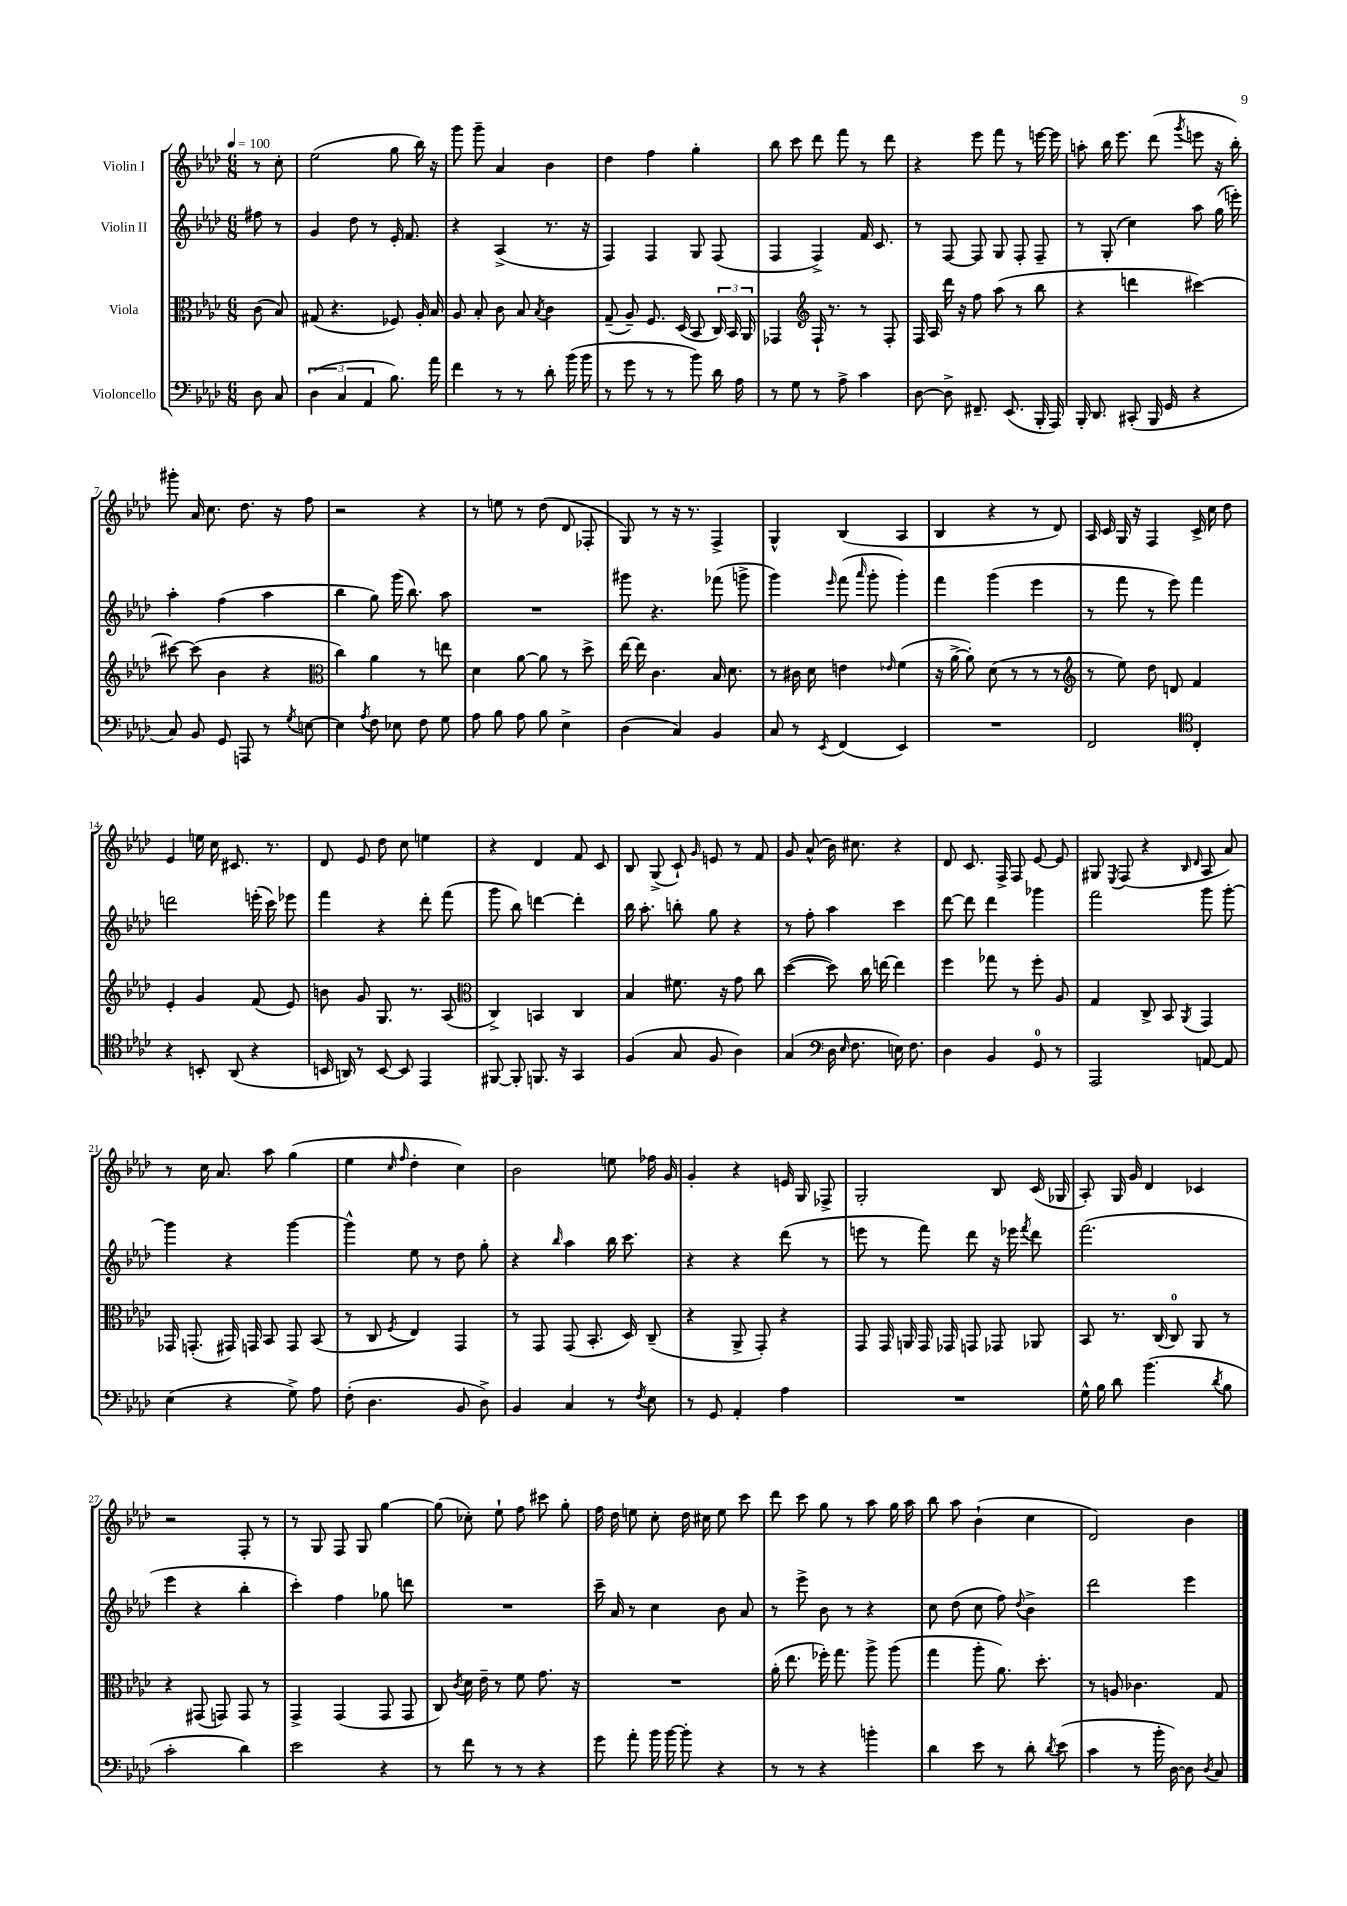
<<
\new StaffGroup <<
\new Staff = "s0" \with { instrumentName = "Violin I" } {
    \clef treble \key aes \major \numericTimeSignature \time 6/8 \partial 4 \tempo 4 = 100
    \autoBeamOff r8 c''8-. |
    ees''2( g''8 bes''16) r16 |
    g'''8 g'''8-- aes'4 bes'4 |
    des''4 f''4 g''4-. |
    bes''8 c'''8 des'''8 f'''8 r8 des'''8 |
    r4 ees'''8 f'''8 r8 e'''16~ e'''16 |
    a''8-. bes''16 ees'''8. des'''8( \acciaccatura { g'''8 } e'''8 r16 bes''16-.) |
    gis'''8-. aes'16 c''8. des''8. r16 f''8 |
    r2 r4 |
    r8 e''8 r8 des''8( des'8 fes8-. |
    g8) r8 r16 r8. f4-> |
    g4-^ bes4( aes4 |
    bes4 r4 r8 des'8) |
    aes16 c'16 g16 r16 f4 c'16-> c''16 des''8 |
    ees'4 e''16 c''16 cis'8. r8. |
    des'8 ees'8 des''8 c''8 e''4 |
    r4 des'4 f'8 c'8 |
    bes8 g8->( c'8-!) \grace { g'16 } e'8 r8 f'8 |
    g'8 aes'8-^( bes'16) cis''8. r4 |
    des'8 c'8. f16-> f8 ees'8~ ees'8 |
    gis8 \acciaccatura { ees8 } f8( r4 \grace { bes16 des'16 } aes8 aes'8) |
    r8 c''16 aes'8. aes''8 g''4( |
    ees''4 \grace { c''16 f''16 } des''4-. c''4) |
    bes'2 e''8 fes''16 g'16 |
    g'4-. r4 e'16 g16 fes8-> |
    g2-. bes8 c'16( ges16 |
    aes8-.) g16 g'16 des'4 ces'4 |
    r2 f8-. r8 |
    r8 g8 f8 g8 g''4~ |
    g''8( ces''8-.) ees''8-! f''8 cis'''8 g''8-. |
    f''16 des''16 e''8 c''8-. des''16 cis''16 e''8 c'''8 |
    des'''8 c'''8 g''8 r8 aes''8 g''16 aes''16 |
    bes''8 aes''8 bes'4-!( c''4 |
    des'2) bes'4 \bar "|." |
}
\new Staff = "s1" \with { instrumentName = "Violin II" } {
    \clef treble \key aes \major \numericTimeSignature \time 6/8 \partial 4
    \autoBeamOff fis''8 r8 |
    g'4 des''8 r8 ees'16-. f'8. |
    r4 aes4->( r8. r16 |
    f4) f4 g8 f8( |
    f4 f4->) f'16 c'8. |
    r8 f8~ f8 g8 f8-. f8-- |
    r8 g8-.( c''4) aes''8 g''16( e'''16-.) |
    aes''4-. f''4( aes''4 |
    bes''4 g''8) g'''16( bes''8.) aes''8 |
    R2. |
    gis'''8 r4. fes'''8( g'''8-> |
    g'''4) \grace { ees'''16 } f'''8( \grace { aes'''16 } g'''8-. g'''4-.) |
    f'''4 g'''4( ees'''4 |
    r8 f'''8 r8 ees'''8) f'''4 |
    d'''2 e'''16-.( c'''16) ees'''8 |
    f'''4 r4 des'''8-. f'''8( |
    g'''8 bes''8) d'''4~ d'''4-. |
    bes''16 aes''8.-. b''8-. g''8 r4 |
    r8 f''8-. aes''4 c'''4 |
    des'''8~ des'''8 des'''4 ges'''4 |
    f'''2 g'''8 g'''8~-. |
    g'''4 r4 g'''4~ |
    g'''4-^ ees''8 r8 des''8 g''8-. |
    r4 \grace { bes''16 } aes''4 bes''16 c'''8. |
    r4 r4 des'''8( r8 |
    e'''8 r8 f'''8) des'''8 r16 ees'''16 \acciaccatura { f'''8 } des'''8 |
    f'''2.( |
    ees'''4 r4 bes''4-. |
    c'''4-.) f''4 ges''8 d'''8 |
    R2. |
    c'''16-- aes'16 r8 c''4 bes'8 aes'8 |
    r8 ees'''8-> bes'8 r8 r4 |
    c''8 des''8( c''8 f''8) \appoggiatura { des''8 } bes'4-> |
    des'''2 ees'''4 \bar "|." |
}
\new Staff = "s2" \with { instrumentName = "Viola" } {
    \clef alto \key aes \major \numericTimeSignature \time 6/8 \partial 4
    \autoBeamOff c'8( bes8) |
    gis8( r4. fes8) aes16-. bes16 |
    aes8 bes8-. c'8 bes8 \acciaccatura { bes8 } c'4 |
    g8--( aes8--) f8. des16( bes,8 \tuplet 3/2 { c16) bes,16 aes,16 } |
    ges,4 \clef treble f16-! r8. r8 f8-. |
    f16 aes16 des'''16 r16 f''8 aes''8( r8 bes''8 |
    r4 d'''4 cis'''4~) |
    cis'''8~ cis'''8( bes'4 r4 |
    \clef alto c''4) aes'4 r8 e''8 |
    des'4 aes'8~ aes'8 r8 des''8-> |
    ees''16~ ees''16 c'4. bes16 des'8. |
    r8 cis'16 des'16 e'4 \grace { ees'16 } f'4( |
    r16 aes'16~-> aes'8-.) des'8( r8 r8 r8 |
    \clef treble r8 ees''8) des''8 d'8 f'4 |
    ees'4-. g'4 f'8( ees'8) |
    b'8 g'8 g8. r8. aes8( |
    \clef alto c4->) b,4 c4 |
    bes4 fis'8. r16 g'8 c''8 |
    des''4~( des''8) c''16 e''16~ e''4 |
    f''4 ges''8 r8 f''8-. aes8 |
    g4 c8-> bes,8 \acciaccatura { aes,8 } g,4 |
    ges,16 g,8.-.( gis,16) g,16 bes,8 g,8 bes,8( |
    r8 c8 \acciaccatura { f8 } ees4) g,4 |
    r8 g,8 g,8( bes,8.-. des16) c8--( |
    r4 aes,8-> g,8-.) r4 |
    g,8 g,16 a,16 g,16 ges,16 g,8 ges,8 aes,8 |
    bes,8 r8. c16( c8-0) aes,8 r8 |
    r4 gis,8( g,8) g,8 r8 |
    g,4-> g,4( g,8 g,8 |
    c8) \acciaccatura { c'8 } des'16 ees'16-- r8 f'8 g'8. r16 |
    R2. |
    aes'16-.( ees''8. fes''16-.) g''8. aes''8-> aes''8( |
    g''4 aes''8-. aes'8.) des''8.-. |
    r8 a8 ces'4. g8 \bar "|." |
}
\new Staff = "s3" \with { instrumentName = "Violoncello" } {
    \clef bass \key aes \major \numericTimeSignature \time 6/8 \partial 4
    \autoBeamOff des8 c8 |
    \tuplet 3/2 { des4( c4 aes,4 } bes8.) aes'16 |
    f'4 r8 r8 des'8-. bes'16( bes'16 |
    r8 g'8 r8 r8 bes'8) des'16 aes16 |
    r8 g8 r8 aes8-> c'4 |
    des8~ des8-> fis,8.-- ees,8.( bes,,16-. aes,,16) |
    bes,,16-. des,8. cis,8-.( bes,,16 g,16 r4 |
    c8) bes,8 g,8 a,,8 r8 \acciaccatura { g8 } e8~ |
    e4 \acciaccatura { aes8 } f8 ees8 f8 g8 |
    aes8 bes8 aes8 bes8 ees4-> |
    des4( c4) bes,4 |
    c8 r8 \acciaccatura { ees,8 } f,4( ees,4) |
    R2. |
    f,2 \clef tenor c4-. |
    r4 b,8-. aes,8( r4 |
    b,16 a,16) r8 b,8~ b,8 ees,4 |
    fis,8~ fis,8-. f,8. r16 g,4 |
    f4( g8 f8 aes4) |
    g4( \clef bass des16 \grace { ees16 } f8. e16) f8. |
    des4 bes,4 g,8-0 r8 |
    aes,,2 a,8~ a,8 |
    ees4( r4 g8->) aes8 |
    f8-.( des4. bes,8 des8->) |
    bes,4 c4 r8 \acciaccatura { f8 } ees8 |
    r8 g,8 aes,4-. aes4 |
    R2. |
    g16-^ bes16 des'8 bes'4.( \acciaccatura { des'8 } bes8 |
    c'2-. des'4) |
    ees'2 r4 |
    r8 f'8 r8 r8 r4 |
    g'8 aes'8-. bes'16 bes'16~ bes'8-. r4 |
    r8 r8 r4 b'4-. |
    des'4 ees'8 r8 des'8-. \acciaccatura { des'8 } ees'8( |
    c'4 r8 bes'16-. des16~) des8 \acciaccatura { des8 } c8 \bar "|." |
}
>>
>>
